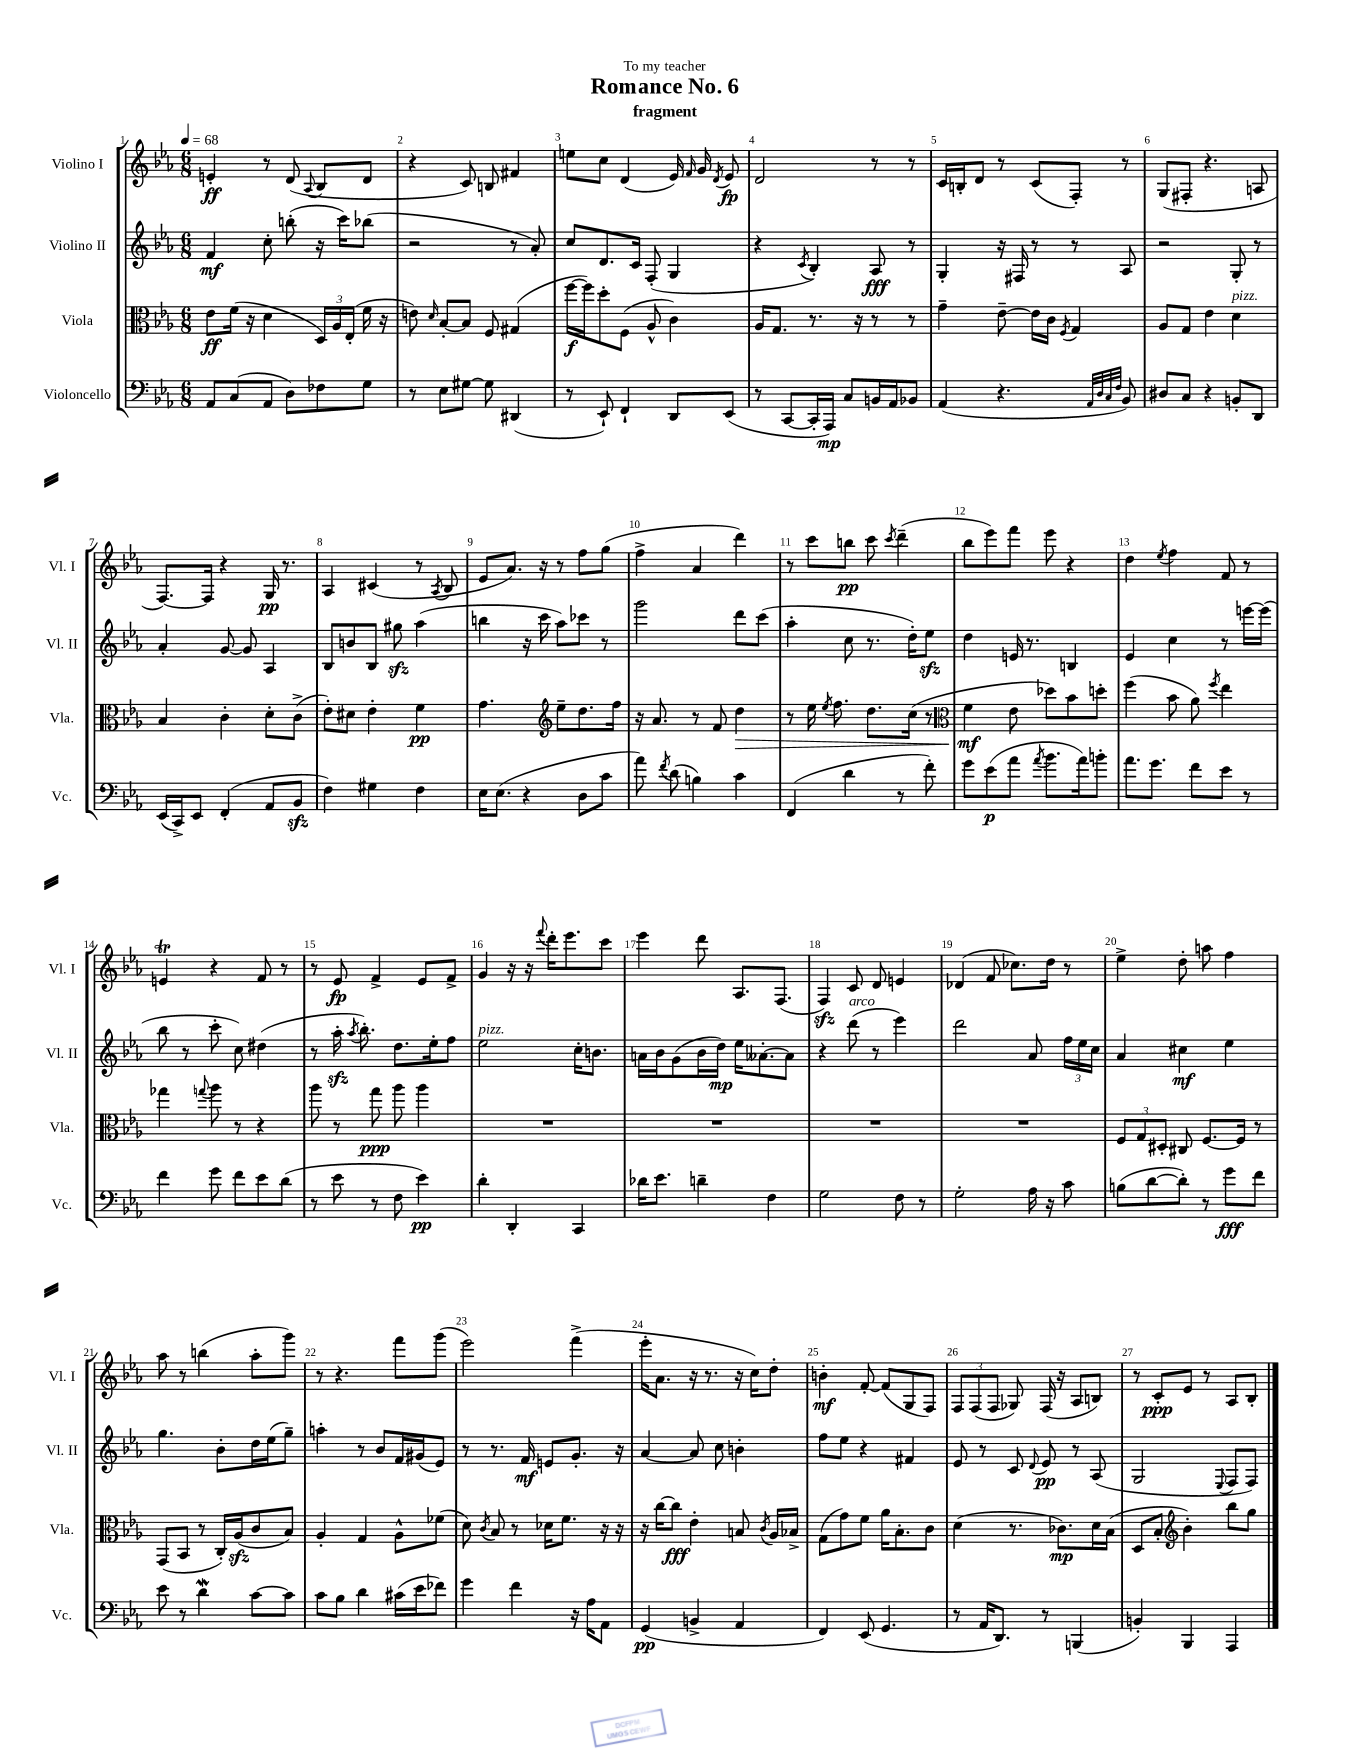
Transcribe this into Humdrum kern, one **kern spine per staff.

**kern	**kern	**kern	**kern
*staff4	*staff3	*staff2	*staff1
*clefF4	*clefC3	*clefG2	*clefG2
*k[b-e-a-]	*k[b-e-a-]	*k[b-e-a-]	*k[b-e-a-]
*M6/8	*M6/8	*M6/8	*M6/8
*MM68	*MM68	*MM68	*MM68
8AA-	8e-	4f	4e'
(8C	(16f	.	.
.	16r	.	.
8AA-	4d	8cc'	8r
8D)	.	(8bb'	(8d
.	.	.	8qqA-
8F-	24D)	16r	8B-
.	24A-	.	.
.	.	16ccc)	.
.	(24E-'	.	.
8G	16f	(8bb-	8d
.	16r	.	.
=	=	=	=
8r	8e)	2r	4r
.	16qqd	.	.
8E-	[8B-'	.	.
[8G#	8B-]	.	8c)
8G#]	8F	.	8B
(4DD#	(4G#	8r	4f#
.	.	8a-')	.
=	=	=	=
8r	[16ff	8cc	8ee
.	16ff])	.	.
8EE-`)	8dd'	8.d	8cc
4FF`	(8F	.	(4d
.	.	16c	.
.	8A-^^	(8F'	.
8DD	4c)	4G	16e-)
.	.	.	16qqf
.	.	.	16g
.	.	.	8qd
(8EE-	.	.	8e-
=	=	=	=
8r	16A-	4r	2d
.	8.G	.	.
[8CC	.	.	.
.	.	8qc	.
16CC']	8.r	4B-')	.
16AAA-)	.	.	.
8C	.	.	.
.	16r	.	.
16BB	8r	8A-	8r
16AA-	.	.	.
8BB-	8r	8r	8r
=	=	=	=
(4AA-	4g~	4G'	16c
.	.	.	16B'
.	.	.	8d
4.r	[8e-~	16r	8r
.	.	16F#	.
.	16e-]	8r	(8c
.	16c	.	.
.	8qF	.	.
.	4G	8r	8F')
32qqAA-	.	.	.
32qqD	.	.	.
32qqC	.	.	.
32qqF	.	.	.
8BB-)	.	8A-	8r
=	=	=	=
8D#	8A-	2r	(8G
8C	8G	.	8F#'
4r	4e-	.	4.r
8BB'	4d	8G'	.
8DD	.	8r	8A
=	=	=	=
(16EE-	4B-	4a-'	[8.F)
16CC^)	.	.	.
8EE-	.	.	.
.	.	.	16F]
(4FF'	4c'	[8g	4r
.	.	8g]	.
8AA-	8d'	4A-	16G
.	.	.	8.r
8BB-	(8c^	.	.
=	=	=	=
4F)	8e-')	8B-	4A-
.	8d#	8b	.
4G#	4e-'	8B-	(4c#
.	.	8gg#	.
4F	4f	(4aa-	8r
.	.	.	8qA-
.	.	.	8B-
=	=	=	=
16E-	4.g	4bb	8e-
(8.E-	.	.	.
.	.	.	8.a-)
4r	.	16r	.
.	.	16ccc	16r
*	*clefG2	*	*
.	8ee-~	8aa-)	8r
8D	8.dd	8ccc-	8ff
8c	.	8r	(8gg
.	16ff	.	.
=	=	=	=
8a-)	16r	2ggg	4ff^
.	8.a-	.	.
8qf	.	.	.
(8d	.	.	.
4B)	8r	.	4a-
.	8f	.	.
4c	4dd	8ddd	4ddd)
.	.	(8ccc	.
=	=	=	=
(4FF	8r	4aa-'	8r
.	16ee-	.	8ccc
.	8qee-	.	.
.	8.ff	.	.
4d	.	8cc	8bb
.	8.dd	8.r	8ccc
.	.	.	8qccc
8r	.	.	(4ddd~
.	(16cc	16dd')	.
8f')	8r	8ee-	.
=	=	=	=
*	*clefC3	*	*
8g	4f	4dd	8bb-
(8e-	.	.	8eee-)
8a-	8e-	16e	8fff
.	.	8.r	.
8qa-	.	.	.
8.b-	8dd-)	.	8eee-
.	8b-	4B	4r
16a-)	.	.	.
8b'	8dd'	.	.
=	=	=	=
8.a-	(4ff	4e-	4dd
8.g	.	.	.
.	.	.	8qee-
.	8b-	4cc	4ff
8f	8a-)	.	.
.	8qff	.	.
8e-	4ee-	8r	8f
8r	.	[16eee	8r
.	.	(16eee]	.
=	=	=	=
4f	4gg-	8bb-	4e
.	.	8r	.
.	8qqgg	.	.
8g	8aa-	8ccc'	4r
8f	8r	8cc)	.
8e-	4r	(4dd#	8f
(8d	.	.	8r
=	=	=	=
8r	8aa-	8r	8r
8e-	8r	16aa-'	8e-
.	.	8qaa-	.
.	.	8.bb-')	.
8r	8gg	.	4f^
8F	8aa-	8.dd	.
4e-)	4aa-	.	8e-
.	.	16ee-'	.
.	.	8ff	8f^
=	=	=	=
4d'	2.r	2ee-	4g
4DD'	.	.	16r
.	.	.	16r
.	.	.	8qqfff
.	.	.	16ddd'
.	.	.	8.eee-
4CC	.	16cc'	.
.	.	8.b	.
.	.	.	8ccc
=	=	=	=
16d-	2.r	16a	4eee-
8.e-	.	16b-	.
.	.	(8g	.
4d~	.	16b-	8ddd
.	.	16dd)	.
.	.	16ee-	8.A-
.	.	[8.a--'	.
4F	.	.	.
.	.	.	(8.F
.	.	8a--]	.
=	=	=	=
2G	2.r	4r	4F)
.	.	(8ddd	8c
.	.	8r	8d
8F	.	4eee-)	4e
8r	.	.	.
=	=	=	=
2G'	2.r	2ddd	(4d-
.	.	.	8f
.	.	.	8.cc-)
16A-	.	8a-	.
16r	.	.	16dd
8c	.	24ff	8r
.	.	24ee-	.
.	.	24cc	.
=	=	=	=
(8B	12F	4a-	4ee-^
.	12G	.	.
[8d	.	.	.
.	12D#'	.	.
8d'])	8C#	4cc#	8dd'
8r	[8.F	.	8aa
8g	.	4ee-	4ff
.	16F]	.	.
8f	8r	.	.
=	=	=	=
8e-	(8GG	4.gg	8aa-
8r	8BB-	.	8r
4d	8r	.	(4bb
.	16C')	8b-'	.
.	(16A-	.	.
[8c	8c	16dd	8aa-'
.	.	(16ee-	.
8c]	8B-)	8gg~)	8ggg)
=	=	=	=
8c	4A-'	4aa'	8r
8B-	.	.	4.r
4d	4G	8r	.
.	.	8b-	.
(16c#	8A-^^	16f	8fff
16e-	.	(16g#	.
8f-)	(8f-	8e-)	(8ggg
=	=	=	=
4g	8d)	8r	2eee-)
.	8qc	.	.
.	8B-	8.r	.
4f	8r	.	.
.	.	16f	.
.	16d-	8e	.
.	8.f	.	.
16r	.	8.g'	(4fff^
16A-	.	.	.
8AA-	16r	.	.
.	16r	16r	.
=	=	=	=
(4GG	16r	[4a-	16eee-'
.	[16cc	.	8.a-
.	8cc]	.	.
4BB^	4e-'	8a-]	16r
.	.	.	8.r
.	.	8cc	.
4AA-	8B	4b'	16r
.	.	.	16cc)
.	8qc	.	.
.	16A-	.	8dd'
.	16B-^	.	.
=	=	=	=
4FF)	(8G	8ff	4b'
.	8g)	8ee-	.
(8EE-	8f	4r	[8f'
4.GG	16a-	.	(8f]
.	8.B-'	.	.
.	.	4f#	8G
.	8c	.	8F)
=	=	=	=
8r	(4d	8e-	12F
.	.	.	(12F
16AA-	.	8r	.
.	.	.	12F
8.DD)	.	.	.
.	8.r	8c	8G-)
.	.	8qqd	.
8r	.	8e-	(16F
.	8.c-)	.	16r
(4BBB	.	8r	8A-
.	16d	(8A-	8B)
.	(16B-	.	.
=	=	=	=
4BB')	8D	2G	8r
.	8B-'	.	8c'
*	*clefG2	*	*
4BBB-	4b-')	.	8e-
.	.	.	8r
.	.	8qqE-	.
4AAA-	8bb-	8F	8A-
.	8gg	8F)	8B-'
==	==	==	==
*-	*-	*-	*-
